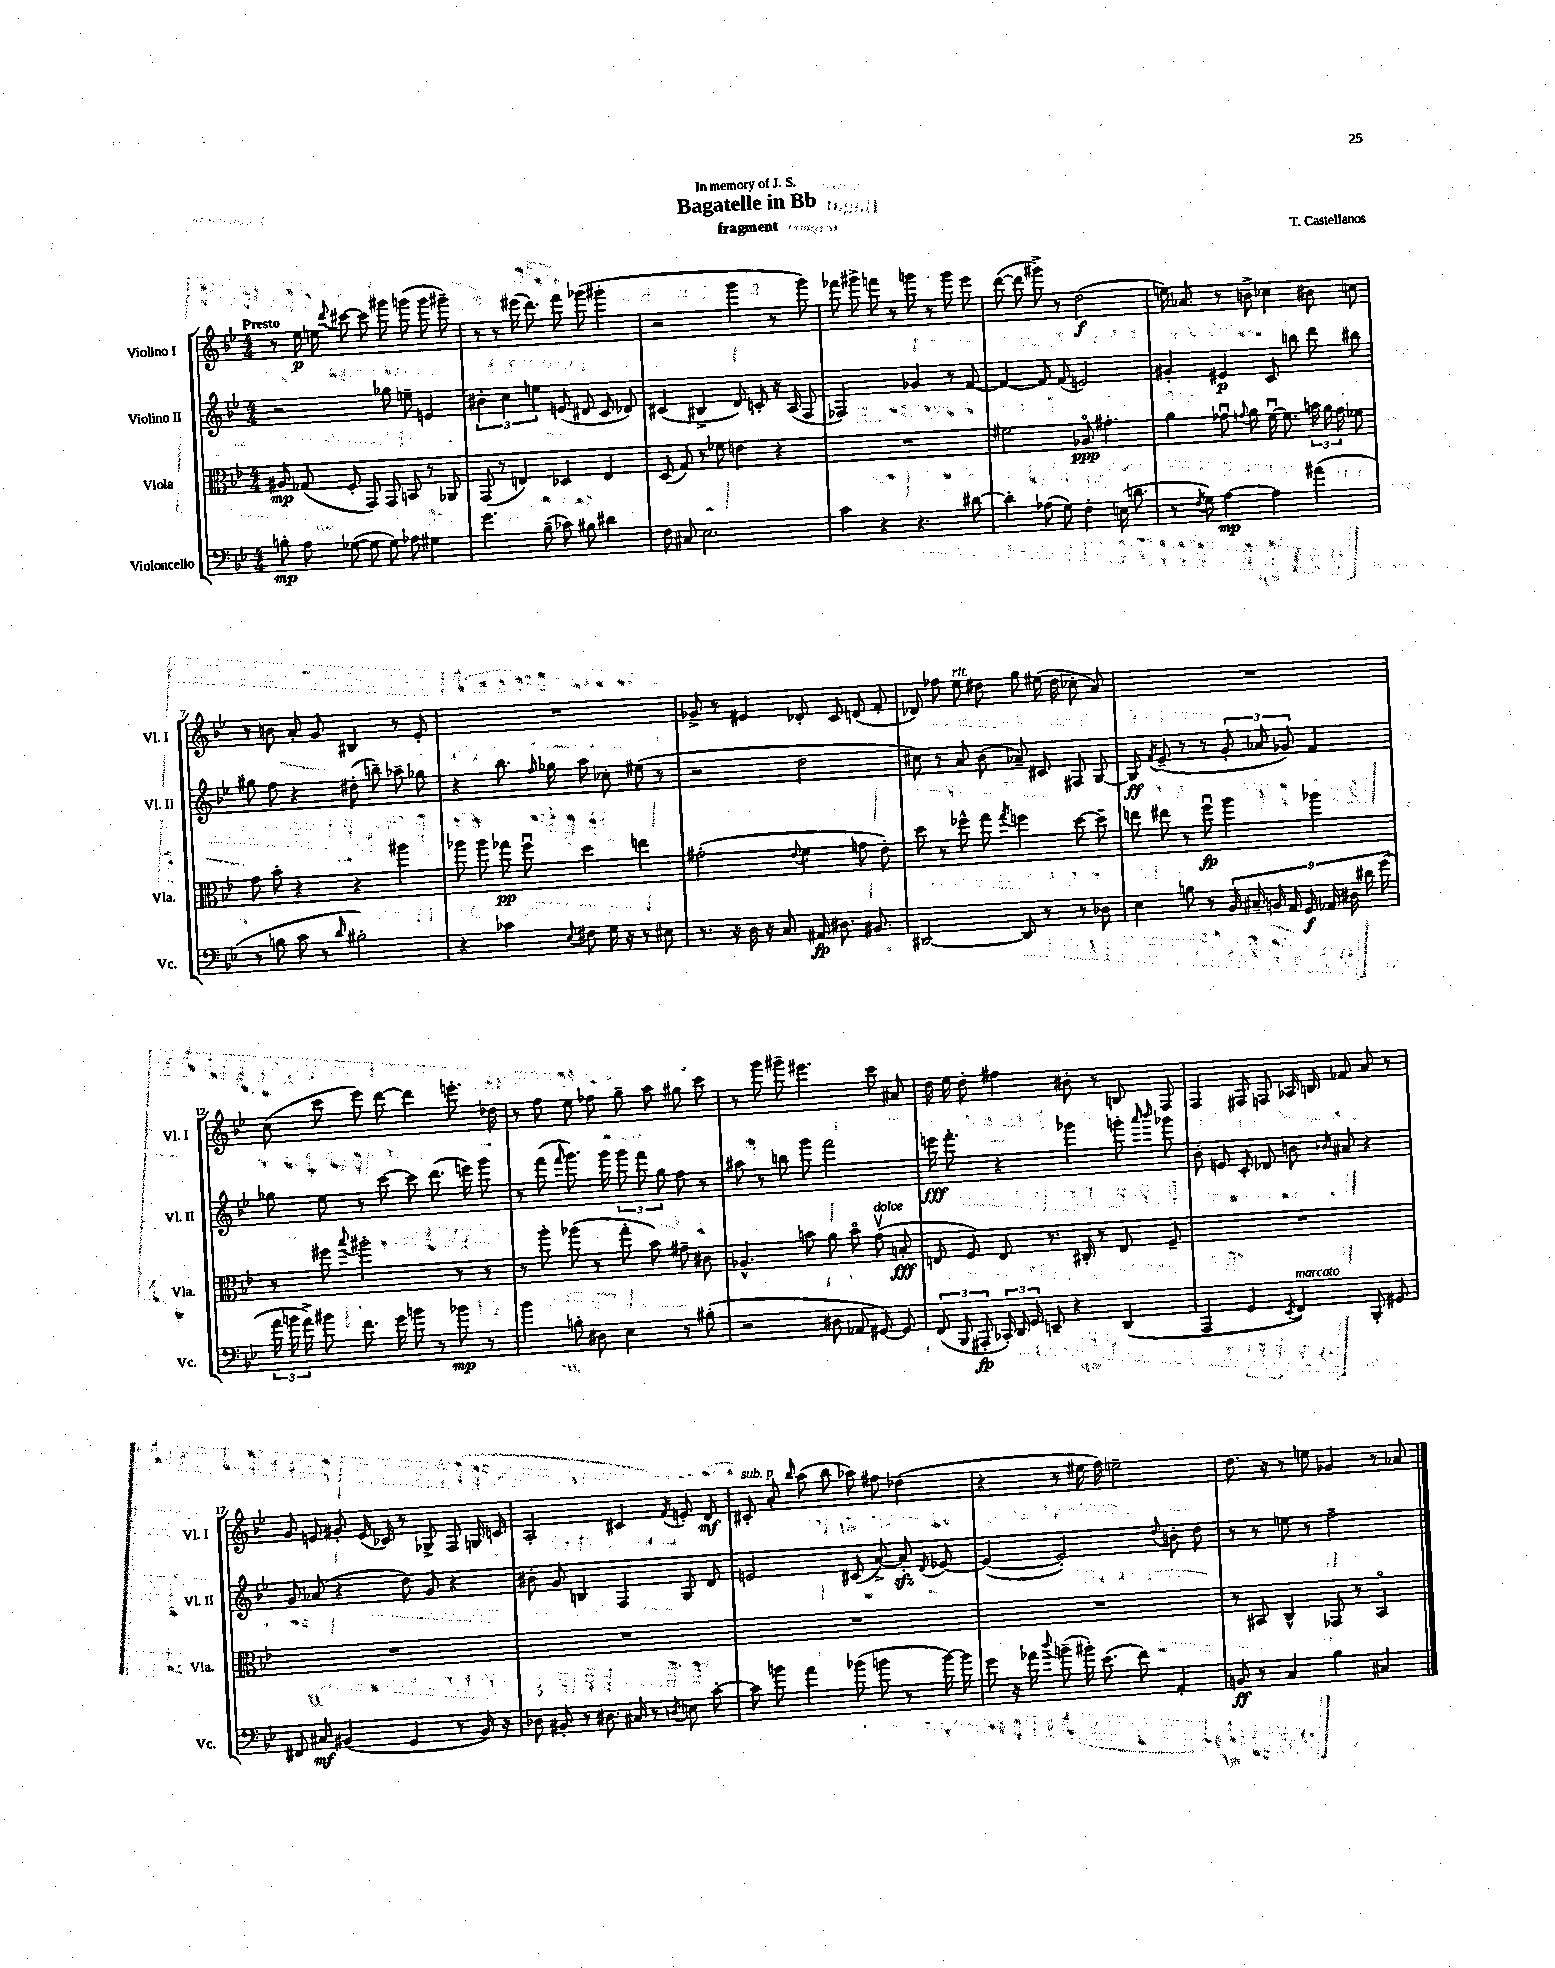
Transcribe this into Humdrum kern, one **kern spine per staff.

**kern	**kern	**kern	**kern
*staff4	*staff3	*staff2	*staff1
*clefF4	*clefC3	*clefG2	*clefG2
*k[b-e-]	*k[b-e-]	*k[b-e-]	*k[b-e-]
*M4/4	*M4/4	*M4/4	*M4/4
8B'	8A#	2r	8r
8A	(8G-	.	16ee-
.	.	.	16ee
.	.	.	8qqddd
([8G-	8F'	.	[8ccc#
8G-]	8GG)	.	8ccc#]
8G-)	8GG	8gg-	8ggg#
8A-	8BB	8ee~	(8ggg
4G#	8r	4e	8ggg
.	8AA-	.	8ggg#~)
=	=	=	=
4.g	(8GG	6b#'	8r
.	8r	.	8r
.	.	6cc	.
.	4E)	.	(16eee#
.	.	.	8.ddd)
.	.	6ee	.
(8B-~	.	.	.
8c-)	4D-	(8e	8fff
8B#	.	8d#	(8ggg-
4d#	4E	8c	4ggg#'
.	.	8d-)	.
=	=	=	=
8F	(8D	(4c#	2r
8C#	8G)	.	.
2.E-	8r	4B#^	.
.	8f-	.	.
.	4e	8d)	4ggg
.	.	8c'	.
.	4r	16r	8r
.	.	(16A	.
.	.	8F	8ggg)
=	=	=	=
4c	1r	2F-)	8fff-
.	.	.	8ggg#^
4r	.	.	8fff
.	.	.	8r
4.r	.	4g-	8ggg
.	.	.	8r
.	.	8r	8ggg
[8d#	.	[8f	8eee-
=	=	=	=
4d#']	2f#	4f_	([8ddd
.	.	.	8ddd]
(8A-	.	8f]	8ggg#^)
8G)	.	(8f	8r
4F'	8A-o	2e)	(2dd
.	4.g#'	.	.
(16E	.	.	.
8.d	.	.	.
=	=	=	=
8r	4a	4g#'	16ee)
.	.	.	8.a-
8qF	.	.	.
8G)	.	.	.
[4A	8g-u	4e#	8r
.	8qqg	.	.
.	8a	.	8b^
4A]	[16fu	8c	4cc-
.	8.f]	.	.
.	.	8bb	.
(4a#	24b	8ddd	8b#
.	24a	.	.
.	24g	.	.
.	8f-	8bb#	8cc
=	=	=	=
8r	8g	8gg#	8r
8B	8b-'	8ff	8b
8c	4r	4r	8a'
8r	.	.	8g
16qqd	.	.	.
2B#')	4r	(8dd#'	4B#
.	.	8bb~)	.
.	4aa#	8aa-~	8r
.	.	8gg-	8e-'
=	=	=	=
4r	8aa-	4r	1r
.	8aa-	.	.
4c-	8gg-	8.bb-	.
.	8ffu	.	.
.	.	16qqff	.
.	.	16gg-	.
8qqE-	.	.	.
8F#	4dd	8aa	.
16G	.	8cc-'	.
16r	.	.	.
8r	4ee	(8ee#	.
8E#	.	8r	.
=	=	=	=
8.r	(2g#'	2r	8g-^
.	.	.	8r
16r	.	.	.
16D	.	.	4e#
16r	.	.	.
8.C	.	.	.
.	8qqe-	.	.
.	4f	2dd	8d-'
16AA#	.	.	.
8.D#	.	.	8c
.	8g	.	(8d
8.BB#	.	.	.
.	8e-')	.	8f'
=	=	=	=
[2DD#	8dd	8cc#)	8d-)
.	8r	8r	8ff-
.	8ff-^^	8a	8ee-
.	8gg	(8b-	8dd#
.	8qgg	.	.
8DD#]	4ff	8a-~)	8gg
8r	.	8c#	(16ee#
.	.	.	16dd#
8r	[8dd	8F#	8cc-'
8D-	8dd~]	[8G	8a)
=	=	=	=
4E-	8ee	8G]	1r
.	.	8qf	.
.	8ee#	(8e-~	.
8B	8r	8r	.
8r	8ffu	8r	.
18BB-	4aa	12g'	.
18C#~	.	.	.
.	.	12a-	.
18BB	.	.	.
18AA	.	12g-)	.
18GG	.	.	.
.	4aa-	4f	.
18AA-	.	.	.
18D#	.	.	.
18d#	.	.	.
(18g	.	.	.
=	=	=	=
24a	8r	8gg-	(8cc
24b	.	.	.
24a^)	.	.	.
8b#	8ff#	8ee-	8ccc
.	8qqbb-	.	.
8.f	2aa#'	8r	8eee-)
.	.	[8ccc	[8ddd
16g	.	.	.
8b	.	8ccc]	4ddd]
8r	.	(8.ddd	.
8b-	8r	.	8.eee'
.	.	16eee)	.
8r	8r	8ggg	.
.	.	.	16dd-
=	=	=	=
4b-	8r	8r	8r
.	8aa'	(8fff	8ff
.	.	16qqfff	.
8B'	(8aa-	8.ggg)	8ee-
8D#	8r	.	8ff-
.	.	16ggg	.
4E-	8gg'	12ggg	8gg~
.	.	12fff	.
.	8b-)	.	8aa
.	.	12gg	.
8r	8g#~	8ff	8gg#
(8B#'	8c#	8r	8ccc
=	=	=	=
2r	4.A-^^	8aa#	8r
.	.	8r	8ggg
.	.	8bb	8ggg#~
.	8b	8ggg	4.eee#
8D#	8a	2fff	.
8AA-	8bo	.	.
[8GG#)	(8gv	.	8ccc
8GG#]	8B'	.	8a#
=	=	=	=
(12FF	8E	16eee	16dd
.	.	8.fff'	16ee-
12BBB-	.	.	.
.	8F)	.	8dd'
12AAA#'	.	.	.
24CC-')	8E	4r	4ff#
24DD	.	.	.
24GG	.	.	.
8EE~	8.r	.	.
4r	.	4ggg-	8b#'
.	16C#'	.	.
.	8r	.	8r
(4DD	8E	8ggg'	8B
.	.	16qqaaa	.
.	.	16qqbbb-	.
.	8F~	8ggg-	8F
=	=	=	=
4AAA	1r	8b-'	4F
.	.	8e	.
4GG	.	8c'	8F#
.	.	8d-	8F
8qEE-	.	.	.
4FF)	.	8b	16A-
.	.	.	16B
.	.	16qqb-	.
.	.	8a#	8f-
8BBB-'	.	4r	8a
8GG#	.	.	8r
=	=	=	=
8FF#	1r	8g	8g
8C#	.	(8a-	8e
(4BB#	.	4r	8g#'
.	.	.	(16e
.	.	.	16c-)
4GG	.	8dd)	8r
.	.	8g	8G-^
8r	.	4r	8F
16BB#)	.	.	16G
16r	.	.	16c
=	=	=	=
8D-	1r	8b#'	2A'
8BB#'	.	8g	.
8r	.	4B	.
8.D#	.	.	.
.	.	4F	4c#
16C#	.	.	.
8r	.	.	.
8qD	.	.	8qf
8E	.	8G	8e'
[8c'	.	8d	8d
=	=	=	=
8c]	1r	2e	8c#'
8b	.	.	8a'
.	.	.	16qqbb-
4a	.	.	(8aa
.	.	.	8bb-
(8b-	.	(8c#	8aa-)
8b	.	[8a^)	8ff#
8r	.	8a']	(4dd-
.	.	8qd	.
[16b)	.	[8e-	.
16b]	.	.	.
=	=	=	=
8g	1r	(4e-_	4r
16r	.	.	.
16a-	.	.	.
8qqdd	.	.	.
(8b~	.	2e-'])	8r
16b#')	.	.	16ee#
(8.e-	.	.	16ff)
.	.	.	2ee~
8f)	.	.	.
.	.	8qqdd	.
4AA'	.	8b'	.
.	.	8dd	.
=	=	=	=
8BB	8r	8r	8.dd
8r	8BB#	8r	.
.	.	.	16r
4C	4C^^	8ee	8r
.	.	8r	8ee
4B-	8GG-	2ff~	4g-
.	8r	.	.
4C#	4BB#o	.	8r
.	.	.	8a-
==	==	==	==
*-	*-	*-	*-
